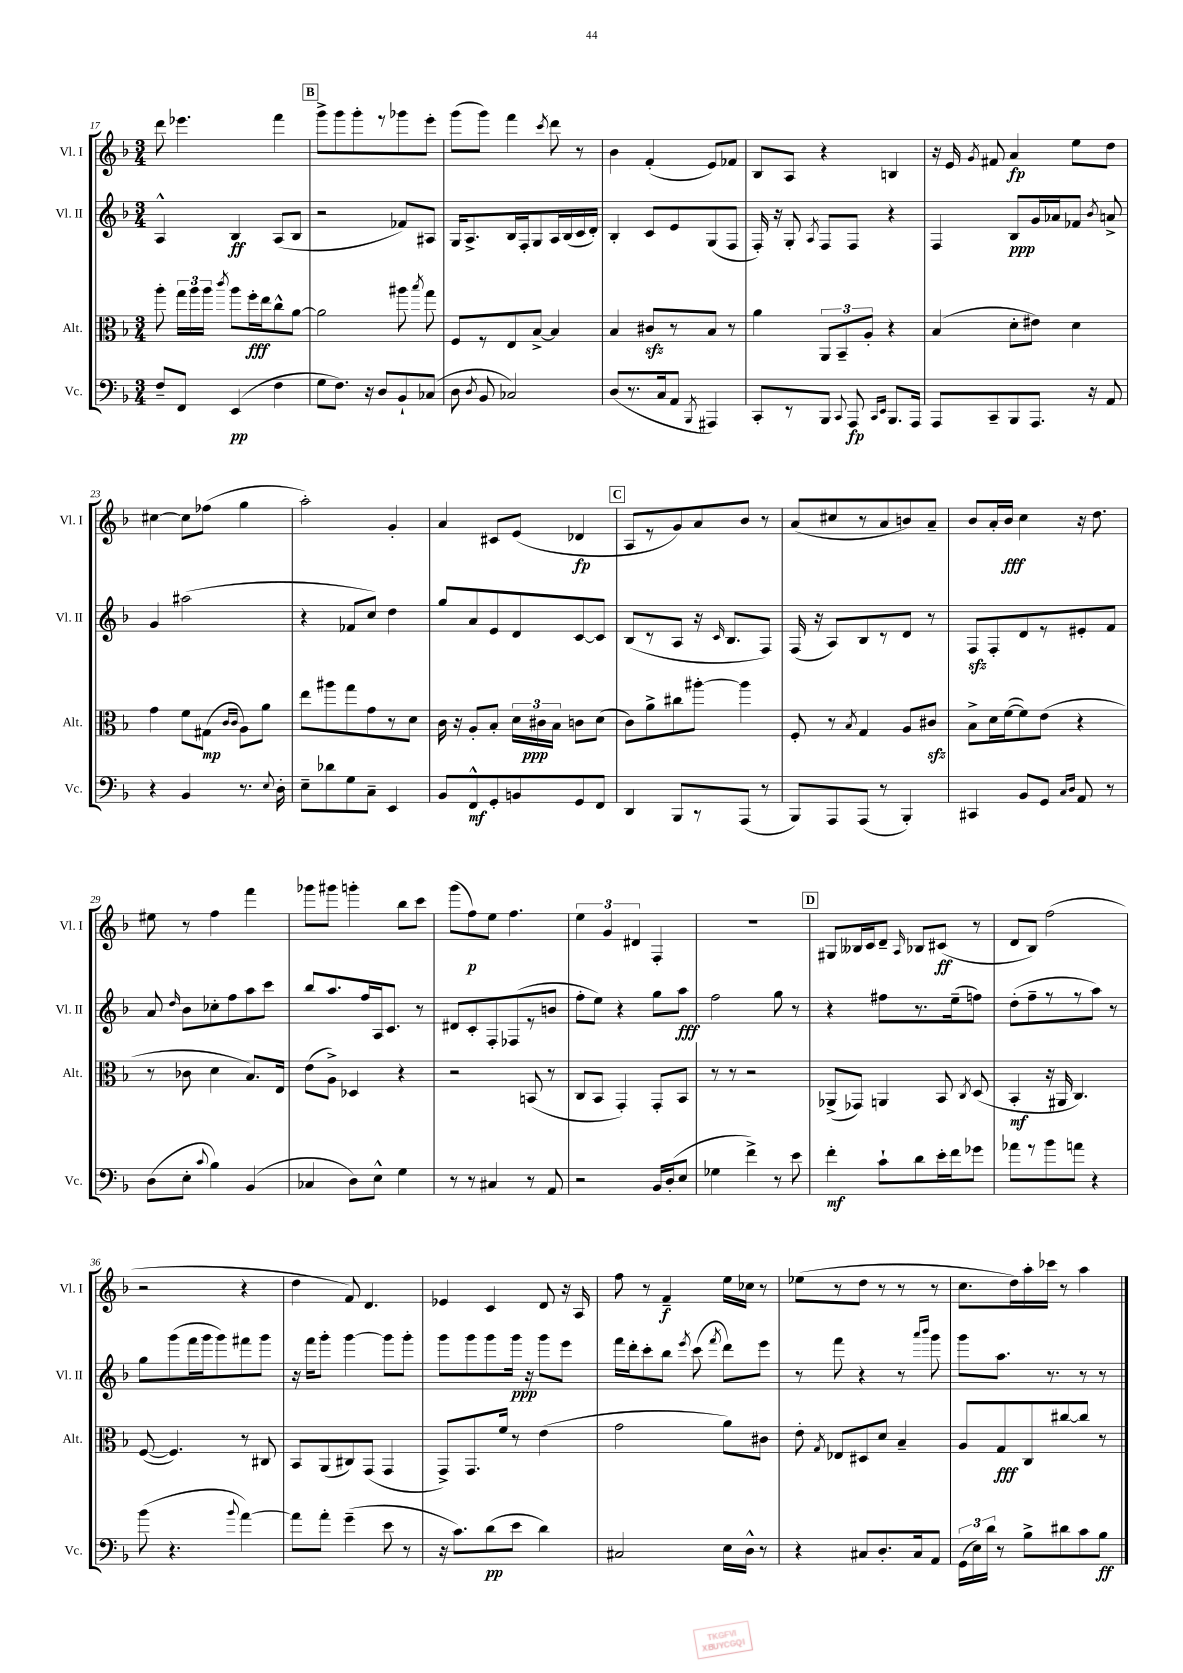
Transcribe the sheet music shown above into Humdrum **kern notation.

**kern	**kern	**kern	**kern
*staff4	*staff3	*staff2	*staff1
*clefF4	*clefC3	*clefG2	*clefG2
*k[b-]	*k[b-]	*k[b-]	*k[b-]
*M3/4	*M3/4	*M3/4	*M3/4
8F~/L	8aa'\	4A^^/	8ddd\
8FF/J	24gg\LL	.	4.eee-\
.	24aa\	.	.
.	24aa\JJ	.	.
.	8qccc/	.	.
(4EE/	8aa\L	4B-/	.
.	16ff'\L	.	.
.	16ee\J	.	.
4F\	8cc^^\	(8A/L	4fff\
.	[8a\J	8B-/J	.
=	=	=	=
8G\L	2a\]	2r	8ggg^\L
8.F\J)	.	.	8ggg\
.	.	.	8ggg'\
16r	.	.	.
8D/L	.	.	8r
8BB-`/	8aa#\	8f-/L)	8ggg-\
.	8qbb-/	.	.
(8C-/J	8gg\	8A#/J	8eee'\J
=	=	=	=
8D\	8F/L	16G/LK	(8ggg\L
.	.	8.A^/	.
8qD/	.	.	.
8BB-/	8r	.	8ggg\J)
2C-/)	8E/	16B-/L	4fff\
.	.	16F'/J	.
.	[8B-^/J	8G/	.
.	.	.	8qccc/
.	4B-/]	16A/L	8ddd\
.	.	(16B-/	.
.	.	16c/	8r
.	.	16d'/JJ)	.
=	=	=	=
(8D/L	4B-/	4B-'/	4b-\
8.r	.	.	.
.	8c#/L	8c/L	(4f'/
16C/k	.	.	.
8AA/J	8r	8e/	.
8qBBB-/	.	.	.
4AAA#/)	8B-/J	(8G/	8e/L)
.	8r	8F/J	8f-/J
=	=	=	=
8CC'/L	4a\	16F'/)	8B-/L
.	.	16r	.
8r	.	8G'/	8A/J
.	.	8qA/	.
8BBB-/J	12AA/L	8F/L	4r
.	12BB-~/	.	.
8qqCC/	.	.	.
8AAA/	.	8F/J	.
.	12A'/J	.	.
16qqCC/LL	.	.	.
16qqEE/JJ	.	.	.
8.BBB-/L	4r	4r	4B/
16AAA/Jk	.	.	.
=	=	=	=
8AAA/L	(4B-/	4F/	16r
.	.	.	16e/
.	.	.	8qg/
8CC~/	.	.	8f#/
8BBB-/	8d'\L	8B-/L	4a/
8.AAA/J	8e#\J)	16g/L	.
.	.	16a-/J	.
.	4d\	8f-/J	8ee\L
16r	.	.	.
.	.	8qb-/	.
8AA/	.	8a^/	8dd\J
=	=	=	=
4r	4g\	4g/	[4cc#\
4BB-/	8f\L	(2aa#\	8cc#\]L
.	(8G#\J	.	(8ff-\J
.	16qqc/LL	.	.
.	16qqc/JJ	.	.
8.r	8A\L)	.	4gg\
.	8a\J	.	.
8qqE/	.	.	.
16D'\	.	.	.
=	=	=	=
8E~\L	8ee\L	4r	2aa'\)
8d-\	8aa#\	.	.
8G\	8gg\	8f-/L	.
8C~\J	8g\	8cc/J)	.
4EE/	8r	4dd\	4g'/
.	8d\J	.	.
=	=	=	=
8BB-/L	16c\	8gg/L	4a/
.	16r	.	.
8FF^^/	8A'/L	8a/	.
8GG'/	8B-'/J	8e/	8c#/L
8BB/	24d\LL	8d/	(8e/J
.	24c#\	.	.
.	24B-\JJ	.	.
8GG/	8c\L	[8c/	4d-/
8FF/J	(8d\J	8c/]J	.
=	=	=	=
4DD/	8c\L)	(8B-/L	8A/L
.	8a^\	8r	8r
8BBB-/L	8cc#\	8A/J	8g/)
8r	[8aa#'\J	16r	8a/
.	.	16qqc/	.
.	.	8.B-/L	.
(8AAA/J	4aa#\]	.	8b-/J
8r	.	8F/J)	8r
=	=	=	=
8BBB-/L)	8F'/	(16F/	(8a/L
.	.	16r	.
8AAA/	8r	8A/L)	8cc#/
.	8qB-/	.	.
(8AAA/J	4G/	8B-/	8r
8r	.	8r	8a/
4BBB-'/)	8A/L	8d/J	8b/)
.	8c#/J	8r	8a~/J
=	=	=	=
4CC#/	8B-^\L	8F/L	8b-/L
.	16d\L	8F'/	16a'/L
.	([16f\J	.	16b-/JJ
8BB-/L	8f\])	8d/	4cc\
8GG/J	(8e\J	8r	.
16qqC/LL	.	.	.
16qqD/JJ	.	.	.
8AA/	4r	8e#'/	16r
.	.	.	8.dd\
8r	.	8f/J	.
=	=	=	=
(8D\L	8r	8a/	8ee#\
.	.	16qqdd/	.
8E'\J	8c-\	8b-\L	8r
8qqc/	.	.	.
4B-\)	4d\	8cc-'\	4ff\
.	.	8ff\	.
(4BB-/	8.B-/L)	8aa\	4fff\
.	.	8ccc\J	.
.	16E/Jk	.	.
=	=	=	=
4C-/	(8e\L	8bb-/L	8ggg-\L
.	8A^\J)	8.aa/	8ggg#\J
8D\L)	4D-/	.	4ggg'\
.	.	16ff/L	.
8E^^\J	.	16A/J	.
.	.	8.c/J	.
4G\	4r	.	8bb-\L
.	.	8r	8ccc\J
=	=	=	=
8r	2r	8d#/L	(8ggg\L
8r	.	8c'/	8ff\)
4C#/	.	8F'/	8ee\J
.	.	(8F-/	4.ff\
8r	(8BB/	8r	.
8AA/	8r	8b/J	.
=	=	=	=
2r	8C/L	8ff'\L	6ee\
.	8BB-/J	8ee\J)	.
.	.	.	6g/
.	4GG'/)	4r	.
.	.	.	6d#/
16BB-/LL	8GG'/L	8gg\L	4F'/
(16D'/J	.	.	.
8E/J	8BB-/J	8aa\J	.
=	=	=	=
4G-\	8r	2ff\	2.r
.	8r	.	.
4f^\)	2r	.	.
8r	.	8gg\	.
8e\	.	8r	.
=	=	=	=
4f'\	(8AA-^/L	4r	8G#/L
.	8GG-/J)	.	16B--/L
.	.	.	16c/J
8c`\L	4AA/	8ff#\L	8d~/J
.	.	.	16qqA/
8d\	.	8.r	8B-/L
16e'\L	8BB-/	.	(8c#/J
16f\J	.	(16ee~\k	.
.	8qC/	.	.
8g-\J	(8D/	8ff\J)	8r
=	=	=	=
8a-\L	4BB-'/	(8dd'\L	8d/L
8r	.	8ff~\	8B-/J)
8b-\	16r	8r	(2ff\
.	16AA#/	.	.
8a\J	4.C/)	8r	.
4r	.	8aa\J)	.
.	.	8r	.
=	=	=	=
(8b-\	([8F/	8gg\L	2r
4.r	4.F/])	(8ggg\	.
.	.	16fff\L	.
.	.	16ggg\J	.
.	.	8ggg\)	.
8qqb-/	.	.	.
[4a\)	8r	8fff#\	4r
.	8C#/	8ggg\J	.
=	=	=	=
8a\]L	8BB-/L	16r	4dd\
.	.	16fff\LK	.
8a'\J	(8AA/	8ggg'\J	.
(4g~\	8C#/)	[4ggg\	8f/)
.	(8GG/J	.	4.d/
8e\	4GG/	8ggg\]L	.
8r	.	8ggg'\J	.
=	=	=	=
16r	8GG^/L)	8ggg\L	4e-/
8.c\L)	.	.	.
.	8.GG/	8ggg\	.
(8d\	.	8ggg\	4c/
.	16f/Jk	.	.
8e\J	8r	16ggg\Jk	.
.	.	16r	.
4d\)	(4e\	8ggg\L	8d/
.	.	8eee\J	16r
.	.	.	16A/
=	=	=	=
2C#/	2g\	16fff\LL	8ff\
.	.	16ddd'\J	.
.	.	8ccc'\	8r
.	.	8bb-\J	4f~/
.	.	8qeee/	.
.	.	(8ccc\	.
.	.	8qfff/	.
16E\LL	8a\L)	8ddd\L)	16ee\LL
16D^^\JJ	.	.	16cc-\JJ
8r	8c#\J	8eee\J	8r
=	=	=	=
4r	8e'\	8r	(8ee-\L
.	8qG/	.	.
.	8E-/L	8fff\	8r
8C#/L	8D#/	4r	8dd\J
8.D'/	8d/J	.	8r
.	4B-~/	8r	8r
16C#/k	.	.	.
.	.	16qqaaa/LL	.
.	.	16qqbbb-/JJ	.
8AA/J	.	8ggg\	8r
=	=	=	=
(24GG\LL	8A/L	8ggg\L	8.cc\L
24E\)	.	.	.
24d\JJ	.	.	.
8r	8G/	8.aa\J	.
.	.	.	16dd\L)
8B-^\L	8C/	.	16aa'\
.	.	8.r	16ccc-\JJ
8d#\	[8cc#/	.	8r
8c\	8cc#/]J	8r	4aa\
8B-\J	8r	8r	.
==	==	==	==
*-	*-	*-	*-
